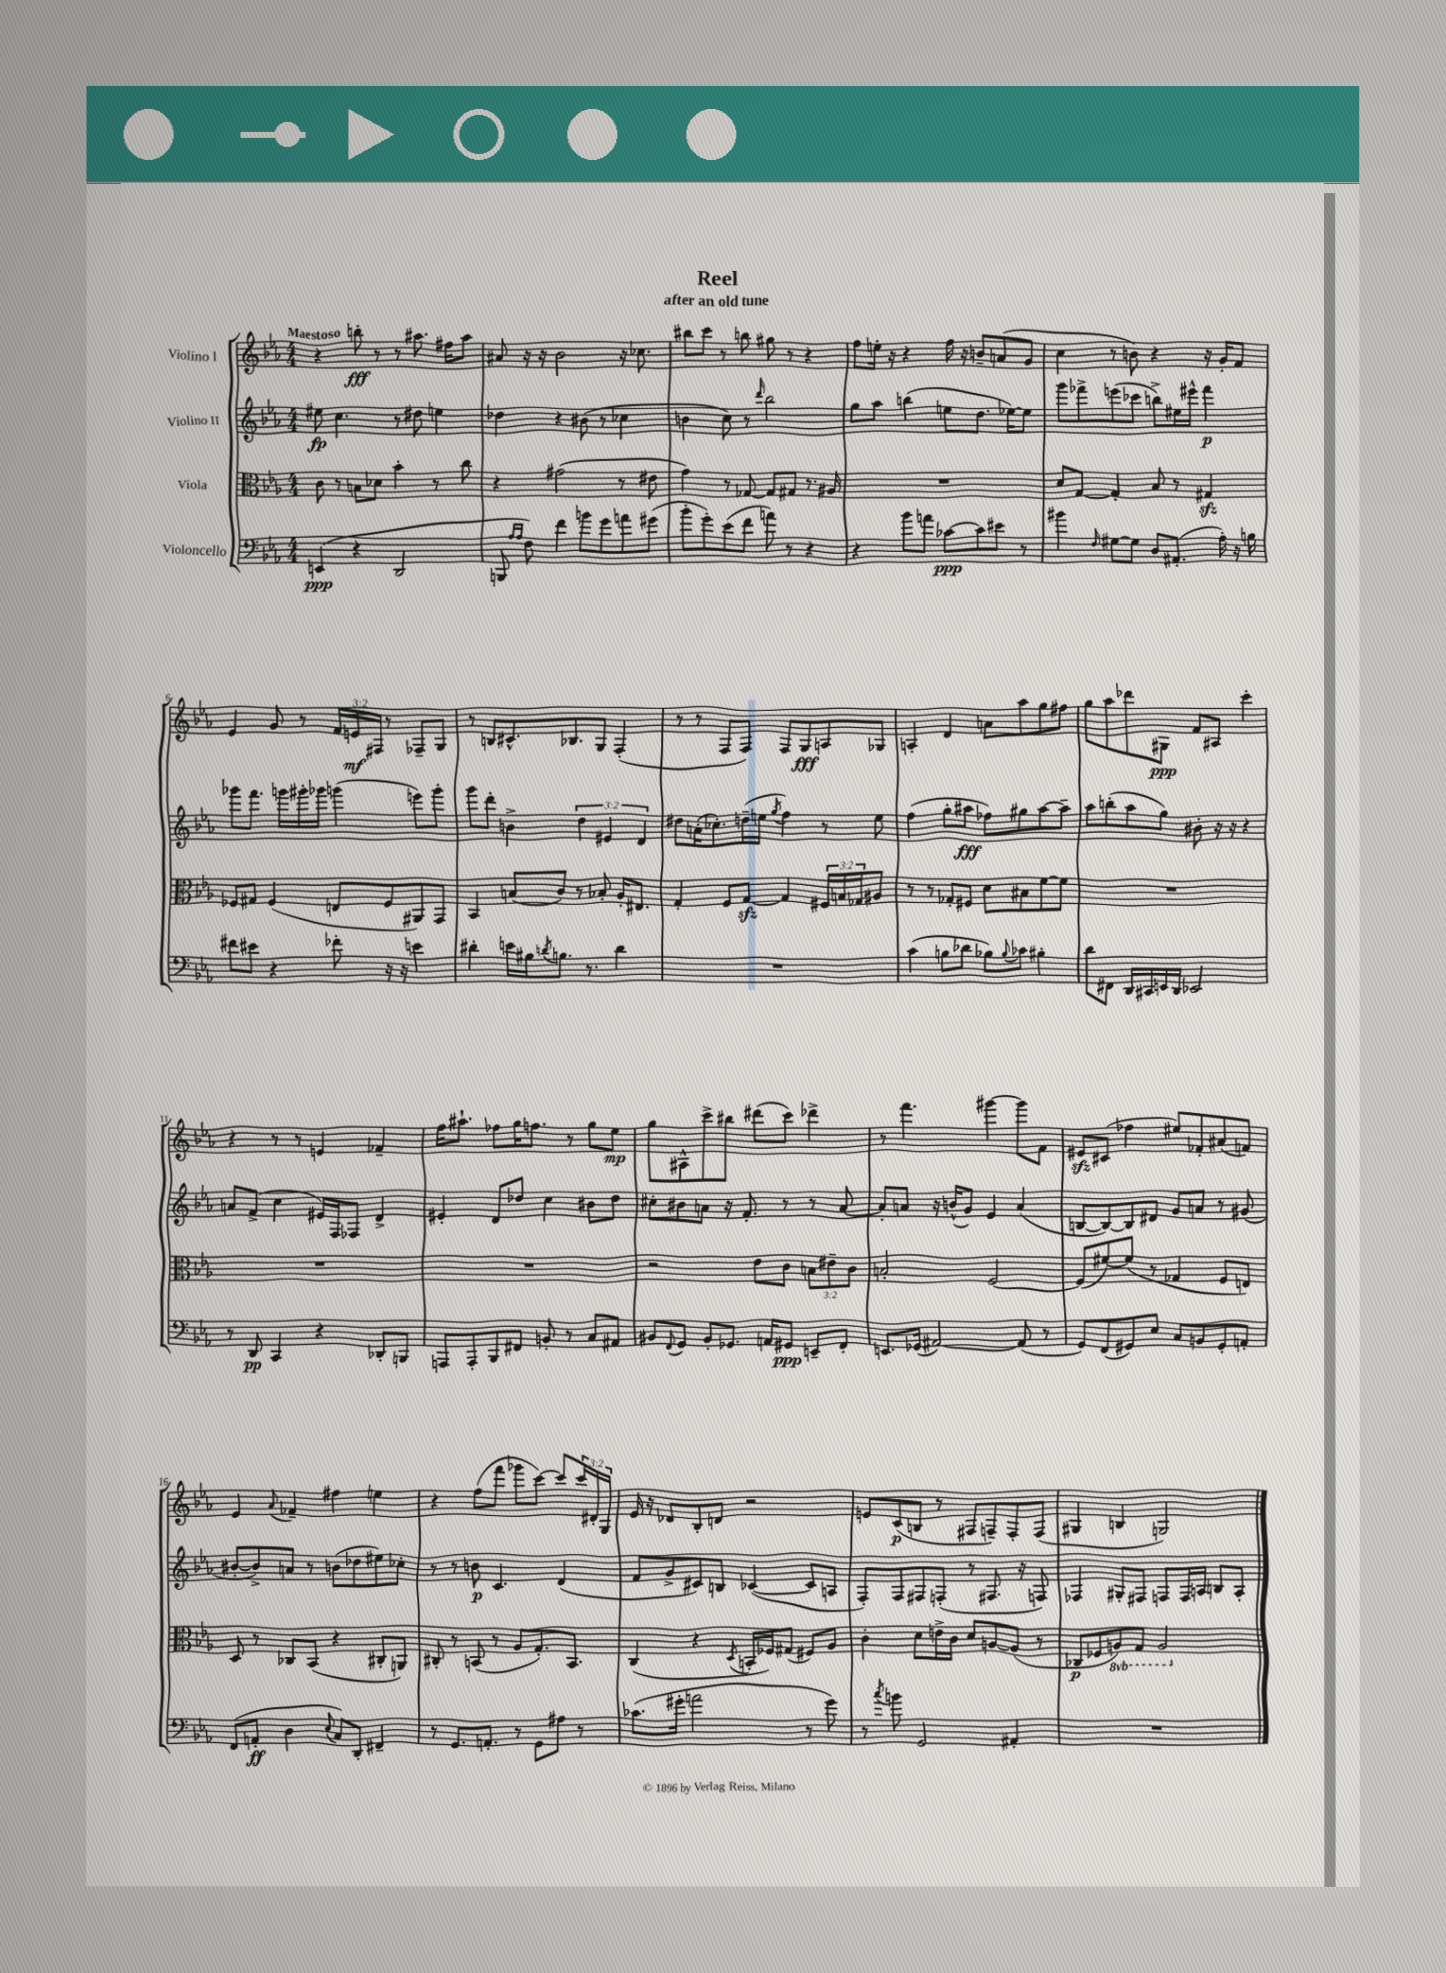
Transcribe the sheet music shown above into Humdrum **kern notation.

**kern	**dynam	**kern	**dynam	**kern	**dynam	**kern	**dynam
*part4	*part4	*part3	*part3	*part2	*part2	*part1	*part1
*staff4	*staff4	*staff3	*staff3	*staff2	*staff2	*staff1	*staff1
*I"Violoncello	*	*I"Viola	*	*I"Violino II	*	*I"Violino I	*
*clefF4	*	*clefC3	*	*clefG2	*	*clefG2	*
*k[b-e-a-]	*	*k[b-e-a-]	*	*k[b-e-a-]	*	*k[b-e-a-]	*
*M4/4	*	*M4/4	*	*M4/4	*	*M4/4	*
=1	=1	=1	=1	=1	=1	=1	=1
!	!	!	!	!	!	!LO:TX:a:B:t=Maestoso	!
(4EEn/	ppp	8c\	.	8ee#X\	fp	4r	.
.	.	8r	.	4.cc\	.	.	.
4r	.	8Bn\L	.	.	.	8bbn'\	fff
.	.	8d-X\J	.	.	.	8r	.
2DD/	.	4b-'\	.	8r	.	8r	.
.	.	.	.	8dd#X\	.	8.aa#X\	.
.	.	8r	.	4een\	.	.	.
.	.	.	.	.	.	16ff#X\KL	.
.	.	8cc\	.	.	.	8aa#\J	.
=2	=2	=2	=2	=2	=2	=2	=2
8BBBn/	.	4r	.	4dd-X\	.	8a#X/	.
16qqA-/LL	.	.	.	.	.	.	.
16qqA-/JJ	.	.	.	.	.	.	.
8F\)	.	.	.	.	.	16r	.
.	.	.	.	.	.	16r	.
4f\	.	(2g#X\	.	4r	.	2b-\	.
8bn\L	.	.	.	(8b#X\	.	.	.
8g\	.	.	.	8r	.	.	.
8an\	.	8r	.	4cc-X\	.	16r	.
.	.	.	.	.	.	8.cc-X\	.
(8g#X\J	.	8e#X\	.	.	.	.	.
=3	=3	=3	=3	=3	=3	=3	=3
8b-'\L	.	4g\)	.	4bn\	.	8bb#X\L	.
8g'\)	.	.	.	.	.	8ccc\J	.
(8e-\	.	8r	.	8cc\)	.	8r	.
8f\J	.	[8G-X/	.	8r	.	8bbn\	.
.	.	.	.	16qqddd/	.	.	.
8an\)	.	8G-/L]	.	2bb-\	.	8gg#X\	.
8r	.	8G#X/J	.	.	.	8r	.
4r	.	8.r	.	.	.	4r	.
.	.	16A#X/	.	.	.	.	.
=4	=4	=4	=4	=4	=4	=4	=4
4r	.	1r	.	8gg\L	.	8ff\L	.
.	.	.	.	8aa-\J	.	16een'\Jk	.
.	.	.	.	.	.	16r	.
8b-\L	.	.	.	(4bbn\	.	4r	.
8an\J	.	.	.	.	.	.	.
[8c-X\L	ppp	.	.	8een\L	.	16ff\	.
.	.	.	.	.	.	16r	.
8c-\]	.	.	.	8.dd\J	.	8bn~/L	.
8e#X\J	.	.	.	.	.	(8an/	.
.	.	.	.	[16ee-X\KL)	.	.	.
8r	.	.	.	8ee-\J]	.	8g/J	.
=5	=5	=5	=5	=5	=5	=5	=5
4b#X\	.	8d/L	.	8ggg\L	.	4cc\	.
.	.	[8G/J	.	8fff-X^\	.	.	.
16qqF/	.	.	.	.	.	.	.
[8G#X\L	.	4G'/]	.	(8eeen\	.	8r	.
8G#\J]	.	.	.	8ccc-X\J	.	8bn\)	.
8D/L	.	8B-/	.	8bbn^\L)	.	4r	.
(8.AA#X'/J	.	8r	.	16ee#X\L	.	.	.
.	.	.	.	16eee#X^^\JJ	.	.	.
.	.	4G#Xzz/	.	4fff-\	p	16r	.
16A-'\)	.	.	.	.	.	16g'/KL	.
16r	.	.	.	.	.	8f/J	.
16Bn\	.	.	.	.	.	.	.
!!LO:LB:g=z
=6	=6	=6	=6	=6	=6	=6	=6
8f#X\L	.	8F-X/L	.	8ggg-X\L	.	4e-/	.
8e#X\J	.	8G#X/J	.	8.fff\J	.	.	.
4r	.	(4F-/	.	.	.	8g/	.
.	.	.	.	16gggn\LL	.	.	.
.	.	.	.	16ggg#X'\	.	8r	.
.	.	.	.	16ggg-X\JJ	.	.	.
8f-X'\	.	8En/L	.	(4gggn\	.	24f/LL	.
.	.	.	.	.	.	24en/	mf
.	.	.	.	.	.	24F#X/JJ	.
16r	.	8F-/	.	.	.	8r	.
16r	.	.	.	.	.	.	.
4en\	.	8AA#X/)	.	8eeen\L)	.	8F-X~/L	.
.	.	8GG/J	.	8ggg'\J	.	8G/J	.
=7	=7	=7	=7	=7	=7	=7	=7
4d#X'\	.	4BB-/	.	8ggg\L	.	8r	.
.	.	.	.	8ddd'\J	.	8Bn/L	.
16en\LL	.	(8Bn/L	.	4bn^\	.	8.c#X^^/	.
16B#X\J	.	.	.	.	.	.	.
8qdn/	.	.	.	.	.	.	.
8.Bn\J	.	8c/J)	.	.	.	.	.
.	.	.	.	.	.	8.B-X/	.
.	.	8r	.	6dd\	.	.	.
8.r	.	.	.	.	.	.	.
.	.	8B-X'/	.	.	.	8G/J	.
.	.	.	.	6e#X/	.	.	.
4d\	.	16A-'/KL	.	.	.	(4F'/	.
.	.	8.E#X/J	.	.	.	.	.
.	.	.	.	6d/	.	.	.
=8	=8	=8	=8	=8	=8	=8	=8
1r	.	4G'/	.	8dd#X\L	.	8r	.
.	.	.	.	(16an'\K	.	8r	.
.	.	.	.	8.cc-X'\)	.	.	.
.	.	8F/L	.	.	.	8F/L	.
.	.	[8Gzz/J	.	(16ddn~\L	.	8F/J)	.
.	.	.	.	16een\JJ	.	.	.
.	.	.	.	8qgg/	.	.	.
.	.	4G/]	.	4ff\)	.	8F/L	.
.	.	.	.	.	.	8G/	fff
.	.	24F#X/LL	.	8r	.	8An/	.
.	.	24Bn/	.	.	.	.	.
.	.	24G-X/J	.	.	.	.	.
.	.	8A#X/J	.	8ee\	.	8G-X/J	.
=9	=9	=9	=9	=9	=9	=9	=9
(4c\	.	8r	.	(4ff\	.	4An'/	.
.	.	8r	.	.	.	.	.
8Bn\L	.	8G-X'/L	.	8gg'\L	.	4d/	.
8d-X\J	.	8F#X/J	.	8aa#X\J	fff	.	.
8B-X\L)	.	8d\L	.	8ff-X\L)	.	8an\L	.
8qqB-/	.	.	.	.	.	.	.
8c-X\J	.	8B#X\	.	8gg#X\	.	8aa-\	.
4B#X'\	.	[8f\	.	[8aa#\	.	8gg\	.
.	.	8f\J]	.	8aa#~\J]	.	8ff#X\J	.
=10	=10	=10	=10	=10	=10	=10	=10
8d\L	.	1r	.	8aa-\L	.	8gg\L	.
8FF#X\J	.	.	.	(8bbn'\	.	8aa-\	.
16DD/LL	.	.	.	8aa-\	.	8ddd-X\	.
16CC#X/	.	.	.	.	.	.	.
16EEn/	.	.	.	8gg\J)	.	8G#X\J	ppp
16DD/JJ	.	.	.	.	.	.	.
2EE-X/	.	.	.	8b#X'\	.	8f/L	.
.	.	.	.	16r	.	8A#X/J	.
.	.	.	.	16r	.	.	.
.	.	.	.	4r	.	4ccc'\	.
!!LO:LB:g=z
=11	=11	=11	=11	=11	=11	=11	=11
8r	.	1r	.	8an/L	.	4r	.
8DD/	pp	.	.	(8f^/J	.	.	.
4CC/	.	.	.	4cc\	.	8r	.
.	.	.	.	.	.	8r	.
4r	.	.	.	16e#X/LL)	.	4en/	.
.	.	.	.	16F/J	.	.	.
.	.	.	.	8F-X/J	.	.	.
8DD-X'/L	.	.	.	4d^/	.	4f-X~/	.
8BBBn/J	.	.	.	.	.	.	.
=12	=12	=12	=12	=12	=12	=12	=12
8AAAn/L	.	1r	.	4e#X'/	.	16ff\KL	.
.	.	.	.	.	.	8.aa#X`\J	.
8AAA'/	.	.	.	.	.	.	.
8BBB-/	.	.	.	8d/L	.	8ff-X\L	.
8FF#X/J	.	.	.	8dd-X/J	.	16gg\K	.
.	.	.	.	.	.	8.ffn\J	.
8BBn'/	.	.	.	4cc\	.	.	.
8r	.	.	.	.	.	8r	.
8C/L	.	.	.	8b#X\L	.	8gg\L	.
8AA#X/J	.	.	.	8dd-\J	.	8ee-\J	mp
=13	=13	=13	=13	=13	=13	=13	=13
8BB#X/L	.	2r	.	8cc#X'\L	.	8gg\L	.
8qqFF/	.	.	.	.	.	.	.
8GG/J	.	.	.	8b#X\	.	8A#X^^\	.
8BB#'/L	.	.	.	8an\J	.	8ccc^\	.
8.GG-X/J	.	.	.	16r	.	8bb#X\J	.
.	.	.	.	8.f'/	.	.	.
.	.	8e-\L	.	.	.	(8ddd#X\L	.
16AAn/KL	.	.	.	.	.	.	.
8GG#X/J	ppp	8c\J	.	8r	.	8ccc\J)	.
8EEn~/L	.	12Bn\L	.	8r	.	4ddd-X^\	.
.	.	12e#X~\	.	.	.	.	.
8FF'/J	.	.	.	[8a/	.	.	.
.	.	12c\J	.	.	.	.	.
=14	=14	=14	=14	=14	=14	=14	=14
8.EEn/L	.	2Bn'/	.	8a'/L]	.	8r	.
.	.	.	.	8an/J	.	4.fff\	.
(16GG-X/Jk	.	.	.	.	.	.	.
[2AA#X/)	.	.	.	16r	.	.	.
.	.	.	.	(16bn^^/KL	.	.	.
.	.	.	.	8g/J)	.	.	.
.	.	[2F/	.	4e-/	.	[4ggg#X\	.
(8AA#/]	.	.	.	(4a/	.	8ggg#\L]	.
8r	.	.	.	.	.	8f\J	.
=15	=15	=15	=15	=15	=15	=15	=15
8GG/L)	.	(8F/L]	.	[8Bn/L	.	8e#Xzz/L	.
(8FF/	.	[8f#X/)	.	8B/_)	.	(8c#X/J	.
8GG#X/)	.	(8f#/J]	.	8B/]	.	4ff-X\	.
8E-/J	.	8r	.	8d#X/J	.	.	.
8C/L	.	4G-X/	.	8g/L	.	8ee#X/L)	.
8BBn/	.	.	.	8an/J	.	8f-X'/	.
8GG#'/	.	8F/L	.	8r	.	(8a#X/	.
8AAn'/J	.	8En/J)	.	(8g#X/	.	8fn/J)	.
!!LO:LB:g=z
=16	=16	=16	=16	=16	=16	=16	=16
(8FF/L	.	8D/	.	[8b#X'/L	.	4e-/	.
8AAn'/J	ff	8r	.	8b#^/])	.	.	.
.	.	.	.	.	.	8qqa-/	.
4D\	.	8C-X/L	.	8an/J	.	4f-X~/	.
.	.	(8BB-/J	.	8r	.	.	.
8qqE-/	.	.	.	.	.	.	.
8C/L)	.	4r	.	(8bn\L	.	4ff#X\	.
8DD'/J	.	.	.	8dd-X\	.	.	.
4FF#X~/	.	8C#X'/L	.	8ee#X\)	.	4een\	.
.	.	8AAn/J)	.	8cc-X'\J	.	.	.
=17	=17	=17	=17	=17	=17	=17	=17
8r	.	8C#X'/	.	8r	.	4r	.
8.GG/L	.	8r	.	8r	.	.	.
.	.	(8BBn/	.	8bn\	p	(8ff\L	.
8.AAn'/J	.	.	.	.	.	.	.
.	.	8r	.	4.c/	.	8fff\J	.
8r	.	8A-/L	.	.	.	8ggg-X\L	.
8GG\L	.	8.G'/)	.	.	.	[8ccc\J)	.
8A#X\J	.	.	.	(4d/	.	8ccc/L]	.
.	.	8.BB/J	.	.	.	.	.
8r	.	.	.	.	.	24ccc/L	.
.	.	.	.	.	.	24d#X'/	.
.	.	.	.	.	.	24G/JJ	.
=18	=18	=18	=18	=18	=18	=18	=18
(8.c-X\L	.	(4C/	.	8f/L	.	16e-/	.
.	.	.	.	.	.	16r	.
.	.	.	.	8g^/	.	8d-X/L	.
16g#X'\Jk	.	.	.	.	.	.	.
2an\	.	4r	.	8c#X/)	.	8B-'/	.
.	.	.	.	8Bn/J	.	8dn/J	.
.	.	8qD/	.	.	.	.	.
.	.	16BBn'/LL	.	([4c-X/	.	2r	.
.	.	16F-X/J)	.	.	.	.	.
.	.	(8G#X/J	.	.	.	.	.
8r	.	8F#X/L)	.	8c-/L]	.	.	.
8g#\)	.	8A-/J	.	8An/J	.	.	.
=19	=19	=19	=19	=19	=19	=19	=19
8r	.	4c'\	.	8F'/L)	.	8en/L	.
8qcc/	.	.	.	.	.	.	.
8bn\	.	.	.	8F/	.	(8c/	p
2GG/	.	8d\L	.	8F#X/	.	8Bn/J	.
.	.	16en^\L	.	(8Fn'/J	.	8r	.
.	.	16c\JJ	.	.	.	.	.
.	.	8d/L	.	8r	.	8F#X/L	.
.	.	[8An/	.	8.F#X/	.	8Fn~/)	.
4AA#X'/	.	(8A/J]	.	.	.	8F'/	.
.	.	.	.	16r	.	.	.
.	.	8r	.	8Fn/)	.	(8F/J	.
=20	=20	=20	=20	=20	=20	=20	=20
1r	.	8C-X/L	p	4F-X/	.	4G#X/	.
.	.	8F-X/	.	.	.	.	.
*	*	*8ba	*	*	*	*	*
.	.	8AAn/)	.	8G#X'/L	.	4Bn/	.
.	.	8GG/J	.	8F#X/J	.	.	.
.	.	2AA/	.	8Fn/L	.	2Gn/)	.
.	.	.	.	16F/L	.	.	.
.	.	.	.	16An/JJ	.	.	.
.	.	.	.	8Bn/L	.	.	.
.	.	.	.	8A'/J	.	.	.
*	*	*X8ba	*	*	*	*	*
==	==	==	==	==	==	==	==
*-	*-	*-	*-	*-	*-	*-	*-
